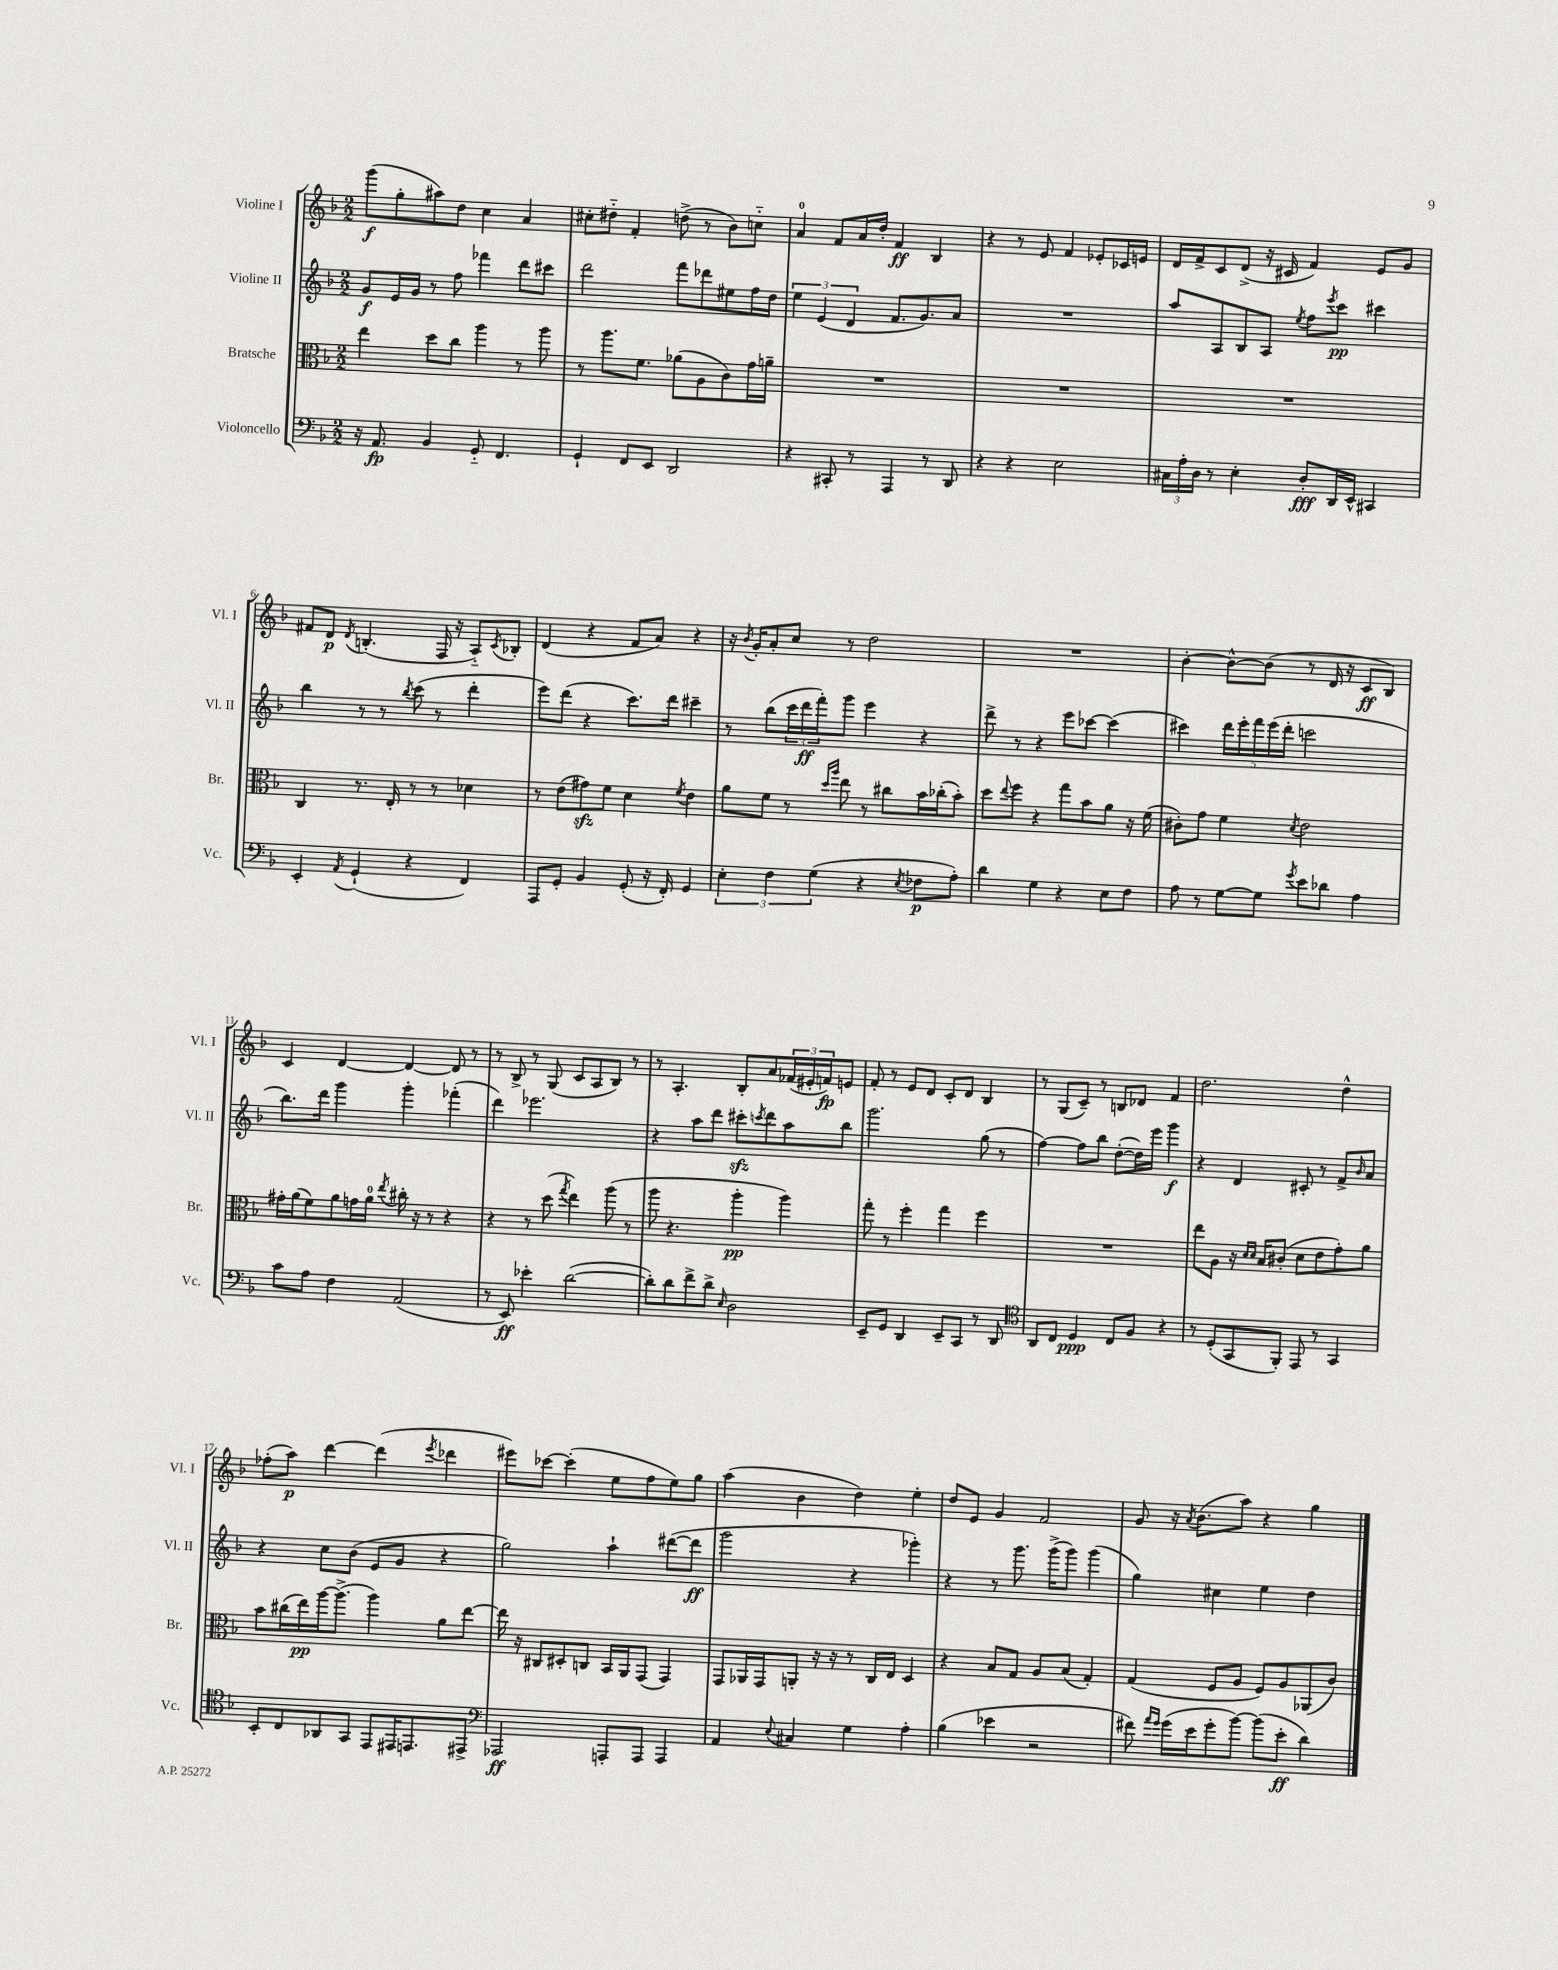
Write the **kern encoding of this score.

**kern	**dynam	**kern	**dynam	**kern	**dynam	**kern	**dynam
*part4	*part4	*part3	*part3	*part2	*part2	*part1	*part1
*staff4	*staff4	*staff3	*staff3	*staff2	*staff2	*staff1	*staff1
*I"Violoncello	*	*I"Bratsche	*	*I"Violine II	*	*I"Violine I	*
*I'Vc.	*	*I'Br.	*	*I'Vl. II	*	*I'Vl. I	*
*clefF4	*	*clefC3	*	*clefG2	*	*clefG2	*
*k[b-]	*	*k[b-]	*	*k[b-]	*	*k[b-]	*
*M2/2	*	*M2/2	*	*M2/2	*	*M2/2	*
=1	=1	=1	=1	=1	=1	=1	=1
16r	.	4ee\	.	8g/L	f	(8ggg\L	f
8.AA/	fp	.	.	.	.	.	.
.	.	.	.	16e/L	.	8gg'\	.
.	.	.	.	16g/JJ	.	.	.
4BB-/	.	8dd\L	.	8r	.	8aa#X\)	.
.	.	8cc\J	.	8ff\	.	8dd\J	.
8GG/	.	4aa\	.	4fff-X\	.	4cc\	.
4.FF/	.	.	.	.	.	.	.
.	.	8r	.	8ddd\L	.	4a/	.
.	.	8aa\	.	8ccc#X\J	.	.	.
=2	=2	=2	=2	=2	=2	=2	=2
4GG`/	.	8r	.	2ddd\	.	8cc#X'\L	.
.	.	8.aa\L	.	.	.	8dd#X\J	.
8FF/L	.	.	.	.	.	4f'/	.
.	.	8.f\J	.	.	.	.	.
8EE/J	.	.	.	.	.	.	.
2DD/	.	(8a-X\L	.	8fff\L	.	(8ddn^\	.
.	.	8A\	.	8ddd-X\	.	8r	.
.	.	8c\)	.	8ee#X\	.	8b-\L)	.
.	.	16g\L	.	16ff\L	.	8ccn\J	.
.	.	16an~\JJ	.	16dd\JJ	.	.	.
=3	=3	=3	=3	=3	=3	=3	=3
4r	.	1r	.	6ee\	.	4a/	.
.	.	.	.	(6e/	.	.	.
8CC#X'/	.	.	.	.	.	8f/L	.
.	.	.	.	6d/	.	.	.
8r	.	.	.	.	.	16a/L	.
.	.	.	.	.	.	16dd'/JJ	.
4AAA/	.	.	.	8.f/L	.	4f/	ff
.	.	.	.	8.g/)	.	.	.
8r	.	.	.	.	.	4B-/	.
8DD/	.	.	.	8a/J	.	.	.
=4	=4	=4	=4	=4	=4	=4	=4
4r	.	1r	.	1r	.	4r	.
4r	.	.	.	.	.	8r	.
.	.	.	.	.	.	8e/	.
2E\	.	.	.	.	.	4f/	.
.	.	.	.	.	.	8e-X'/L	.
.	.	.	.	.	.	16c-X/L	.
.	.	.	.	.	.	16en/JJ	.
=5	=5	=5	=5	=5	=5	=5	=5
24C#X\LL	.	1r	.	8aa/L	.	16d/LL	.
24A'\	.	.	.	.	.	.	.
.	.	.	.	.	.	16f^/J	.
24D\JJ	.	.	.	.	.	.	.
8r	.	.	.	8A/	.	8c/	.
4E'\	.	.	.	8B-/	.	(8d^/J	.
.	.	.	.	8A/J	.	16r	.
.	.	.	.	.	.	16c#X/	.
.	.	.	.	8qee/	.	.	.
8D'/L	fff	.	.	8ff\L	.	4f/)	.
.	.	.	.	8qeee/	.	.	.
16DD/L	.	.	.	8ccc\J	pp	.	.
16EE^^/JJ	.	.	.	.	.	.	.
4CC#X/	.	.	.	4ccc#X\	.	8e/L	.
.	.	.	.	.	.	8g/J	.
!!LO:LB:g=z
=6	=6	=6	=6	=6	=6	=6	=6
4EE'/	.	4C/	.	4bb-\	.	8f#X/L	.
.	.	.	.	.	.	8d/J	p
8qAA/	.	.	.	.	.	8qd/	.
(4GG`/	.	8.r	.	8r	.	(4.Bn'/	.
.	.	.	.	8r	.	.	.
.	.	16E'/	.	.	.	.	.
.	.	.	.	8qbb-/	.	.	.
4r	.	8r	.	(8ccc\	.	.	.
.	.	8r	.	8r	.	16F/	.
.	.	.	.	.	.	16r	.
4FF/)	.	4d-X\	.	4ddd'\	.	8A/L)	.
.	.	.	.	.	.	8qc/	.
.	.	.	.	.	.	8B-X'/J	.
=7	=7	=7	=7	=7	=7	=7	=7
8AAA/L	.	8r	.	8eee\L)	.	(4d/	.
8GG'/J	.	(8e\L	.	(8ddd\J	.	.	.
4BB-/	.	8g#Xzz\)	.	4r	.	4r	.
.	.	8f\J	.	.	.	.	.
(8GG'/	.	4d\	.	8.ccc\L)	.	8f/L	.
16r	.	.	.	.	.	8a/J)	.
16FF'/)	.	.	.	16ddd\Jk	.	.	.
.	.	8qf/	.	.	.	.	.
4GG/	.	4e\	.	4ccc#X~\	.	4r	.
=8	=8	=8	=8	=8	=8	=8	=8
6E'\	.	8a\L	.	8r	.	16r	.
.	.	.	.	.	.	8qb-/	.
.	.	.	.	.	.	16g'/KL	.
.	.	8f\J	.	(8bb-\L	.	8a'/	.
6F\	.	.	.	.	.	.	.
.	.	8r	.	24ccc\L	.	8cc/J	.
.	.	.	.	24ddd\	ff	.	.
(6G\	.	.	.	24fff'\J)	.	.	.
.	.	16qqdd/LL	.	.	.	.	.
.	.	16qqaa/JJ	.	.	.	.	.
.	.	8ee\	.	8ggg\J	.	8r	.
4r	.	8r	.	4eee\	.	2dd\	.
.	.	8cc#X\L	.	.	.	.	.
8qE/	.	.	.	.	.	.	.
8F-X\L	p	16b-\L	.	4r	.	.	.
.	.	(16cc-X'\J	.	.	.	.	.
8A'\J)	.	8b-'\J)	.	.	.	.	.
=9	=9	=9	=9	=9	=9	=9	=9
4d\	.	8dd\L	.	8ddd^\	.	1r	.
.	.	8qqee/	.	.	.	.	.
.	.	8ff\J	.	8r	.	.	.
4G\	.	4r	.	4r	.	.	.
4r	.	8gg\L	.	8eee\L	.	.	.
.	.	8b-\	.	[8ccc-X\J	.	.	.
8E\L	.	8a\J	.	(4ccc-\]	.	.	.
8F\J	.	16r	.	.	.	.	.
.	.	(16f\	.	.	.	.	.
=10	=10	=10	=10	=10	=10	=10	=10
8A\	.	8c#X'\L)	.	4ccc#X\)	.	[4b-'\	.
8r	.	8g\J	.	.	.	.	.
[8G\L	.	4f\	.	20ddd\LL	.	8b-^^\L_	.
.	.	.	.	20eee'\	.	.	.
.	.	.	.	20fff\	.	.	.
8G\J]	.	.	.	.	.	(8b-\J]	.
.	.	.	.	(20eee\	.	.	.
.	.	.	.	20ddd'\JJ	.	.	.
8qg/	.	8qd/	.	.	.	.	.
8e\L	.	2e\	.	2cccn\	.	8r	.
8d-X\J	.	.	.	.	.	16d/	.
.	.	.	.	.	.	16r	.
4A\	.	.	.	.	.	8c/L	ff
.	.	.	.	.	.	8B-/J)	.
!!LO:LB:g=z
=11	=11	=11	=11	=11	=11	=11	=11
8c\L	.	16g#X'\LL	.	8.bb-\L)	.	4c/	.
.	.	(16a\J	.	.	.	.	.
8A\J	.	8f\)	.	.	.	.	.
.	.	.	.	16ddd\Jk	.	.	.
4F\	.	8a\	.	4ggg\	.	[4d/	.
.	.	16gn\L	.	.	.	.	.
.	.	16a\JJ	.	.	.	.	.
.	.	8qee/	.	.	.	.	.
(2AA/	.	16cc#X'\	.	4ggg'\	.	4d/_	.
.	.	16r	.	.	.	.	.
.	.	8r	.	.	.	.	.
.	.	4r	.	(4fff-X'\	.	8d/]	.
.	.	.	.	.	.	8r	.
=12	=12	=12	=12	=12	=12	=12	=12
8r	.	4r	.	4ddd\)	.	8r	.
8EE/)	ff	.	.	.	.	8B-^/	.
4e-X'\	.	8r	.	2.eee-X\	.	8r	.
.	.	(8dd\	.	.	.	(8G/	.
.	.	8qgg/	.	.	.	.	.
([2d\	.	4ee\)	.	.	.	8c/L	.
.	.	.	.	.	.	8A/	.
.	.	(8aa\	.	.	.	8B-/J)	.
.	.	8r	.	.	.	8r	.
=13	=13	=13	=13	=13	=13	=13	=13
8d'\L])	.	8aa\	.	4r	.	8r	.
8d\	.	4.r	.	.	.	4.A'/	.
8f^\	.	.	.	8aa\L	.	.	.
8d^\J	.	.	.	8ddd\J	.	.	.
16qqE/	.	.	.	.	.	.	.
2D\	.	4aa'\	pp	8ccc#Xzz'\L	.	8B-'/L	.
.	.	.	.	8qcccn/	.	.	.
.	.	.	.	8ddd\	.	8a/	.
.	.	4aa\)	.	8aa\	.	(24f-X/L	.
.	.	.	.	.	.	24e#X'/	.
.	.	.	.	.	.	24fn/J)	fp
.	.	.	.	8bb-\J	.	8en/J	.
=14	=14	=14	=14	=14	=14	=14	=14
8EE~/L	.	8gg'\	.	2.ggg\	.	8f'/	.
8GG/J	.	8r	.	.	.	8r	.
4DD/	.	4ff'\	.	.	.	8e/L	.
.	.	.	.	.	.	8d/J	.
8EE~/L	.	4gg\	.	.	.	8c'/L	.
8CC/J	.	.	.	.	.	8d/J	.
8r	.	4ff\	.	(8gg\	.	4B-/	.
8DD/	.	.	.	8r	.	.	.
=15	=15	=15	=15	=15	=15	=15	=15
*clefC4	*	*	*	*	*	*	*
8AA/L	.	1r	.	[4ff\)	.	8r	.
8C/J	.	.	.	.	.	(8G/L	.
4D/	ppp	.	.	8ff\L]	.	8c~/J)	.
.	.	.	.	8bb-\J	.	8r	.
8C/L	.	.	.	([8dd'\L	.	8Bn/L	.
8F/J	.	.	.	16dd\L])	.	8d-X/J	.
.	.	.	.	16eee\JJ	.	.	.
4r	.	.	.	4ggg\	f	4f/	.
=16	=16	=16	=16	=16	=16	=16	=16
8r	.	8ee\L	.	4r	.	2.dd\	.
(8D'/L	.	8A\J	.	.	.	.	.
8GG/	.	16r	.	4d/	.	.	.
.	.	16qqd/LL	.	.	.	.	.
.	.	16qqd/JJ	.	.	.	.	.
.	.	16B-/KL	.	.	.	.	.
8FF'/J)	.	(8c#X'/J	.	.	.	.	.
8EE/	.	8d\L	.	8c#X'/	.	.	.
8r	.	8e\	.	8r	.	.	.
4GG/	.	8g'\)	.	8f^/L	.	4dd^^\	.
.	.	.	.	16qqb-/	.	.	.
.	.	8a\J	.	8a/J	.	.	.
!!LO:LB:g=z
=17	=17	=17	=17	=17	=17	=17	=17
8BB-'/L	.	8b-\L	.	4r	.	(8ff-X'\L	.
8C/	.	(16cc#X\L	.	.	.	8aa\J)	p
.	.	16ee\)	pp	.	.	.	.
8AA-X/	.	[16aa\J	.	8cc\L	.	[4ddd\	.
.	.	(8.aa^\J]	.	.	.	.	.
8GG/J	.	.	.	(8b-\J	.	.	.
8EE/L	.	4aa\)	.	8e/L	.	(4ddd\]	.
16EE#X/K	.	.	.	8g/J	.	.	.
8.EEn/	.	.	.	.	.	.	.
.	.	.	.	.	.	8qeee/	.
.	.	8a\L	.	4r	.	4ddd-X\	.
8EE#X^/J	.	[8ee\J	.	.	.	.	.
=18	=18	=18	=18	=18	=18	=18	=18
*clefF4	*	*	*	*	*	*	*
2AAA-X/	ff	16ee\]	.	2gg\)	.	8eee#X\L)	.
.	.	16r	.	.	.	.	.
.	.	8C#X/L	.	.	.	[8ccc-X\J	.
.	.	8D#X'/	.	.	.	(4ccc-'\]	.
.	.	8Cn/J	.	.	.	.	.
8AAAn'/L	.	16BB-/LL	.	4aa`\	.	8ee\L	.
.	.	16AA/J	.	.	.	.	.
8AAA/J	.	(8GG/J	.	.	.	8ff\	.
4AAA/	.	4GG/)	.	([8ddd#X\L	.	8ee\)	.
.	.	.	.	8ddd#\J]	ff	8gg\J	.
=19	=19	=19	=19	=19	=19	=19	=19
4AA/	.	8GG/L	.	2ggg\	.	(4aa\	.
.	.	16AA-X/L	.	.	.	.	.
.	.	16GG/J	.	.	.	.	.
8qqE/	.	.	.	.	.	.	.
4C#X/	.	8AAn'/J	.	.	.	4b-\	.
.	.	16r	.	.	.	.	.
.	.	16r	.	.	.	.	.
4G\	.	8r	.	4r	.	4dd\)	.
.	.	16C/LL	.	.	.	.	.
.	.	16E/JJ	.	.	.	.	.
4A'\	.	4D/	.	4ggg-X'\)	.	4ee'\	.
=20	=20	=20	=20	=20	=20	=20	=20
(4B-\	.	4r	.	4r	.	8dd/L	.
.	.	.	.	.	.	8e/J	.
4e-X\	.	8B-/L	.	8r	.	4g/	.
.	.	8G/J	.	8.ggg\	.	.	.
2r	.	8A/L	.	.	.	2f/	.
.	.	.	.	(16ggg^\KL	.	.	.
.	.	(8B-/J	.	8ggg\J)	.	.	.
.	.	4G'/)	.	(4ggg\	.	.	.
=21	=21	=21	=21	=21	=21	=21	=21
8f#X\)	.	(4G/	.	4gg\)	.	8g/	.
16qqa/LL	.	.	.	.	.	.	.
16qqg/JJ	.	.	.	.	.	.	.
(16g\LL	.	.	.	.	.	16r	.
.	.	.	.	.	.	8qa/	.
16e\J	.	.	.	.	.	(8.b-\L	.
8g'\	.	8F/L	.	4cc#X\	.	.	.
[8b-\J)	.	8A/J	.	.	.	8aa\J)	.
(8b-\L]	.	8F/L)	.	4ee\	.	4r	.
8e'\J	ff	8A/	.	.	.	.	.
4d\)	.	(8AA-X/	.	4dd\	.	4gg\	.
.	.	8c/J)	.	.	.	.	.
==	==	==	==	==	==	==	==
*-	*-	*-	*-	*-	*-	*-	*-
